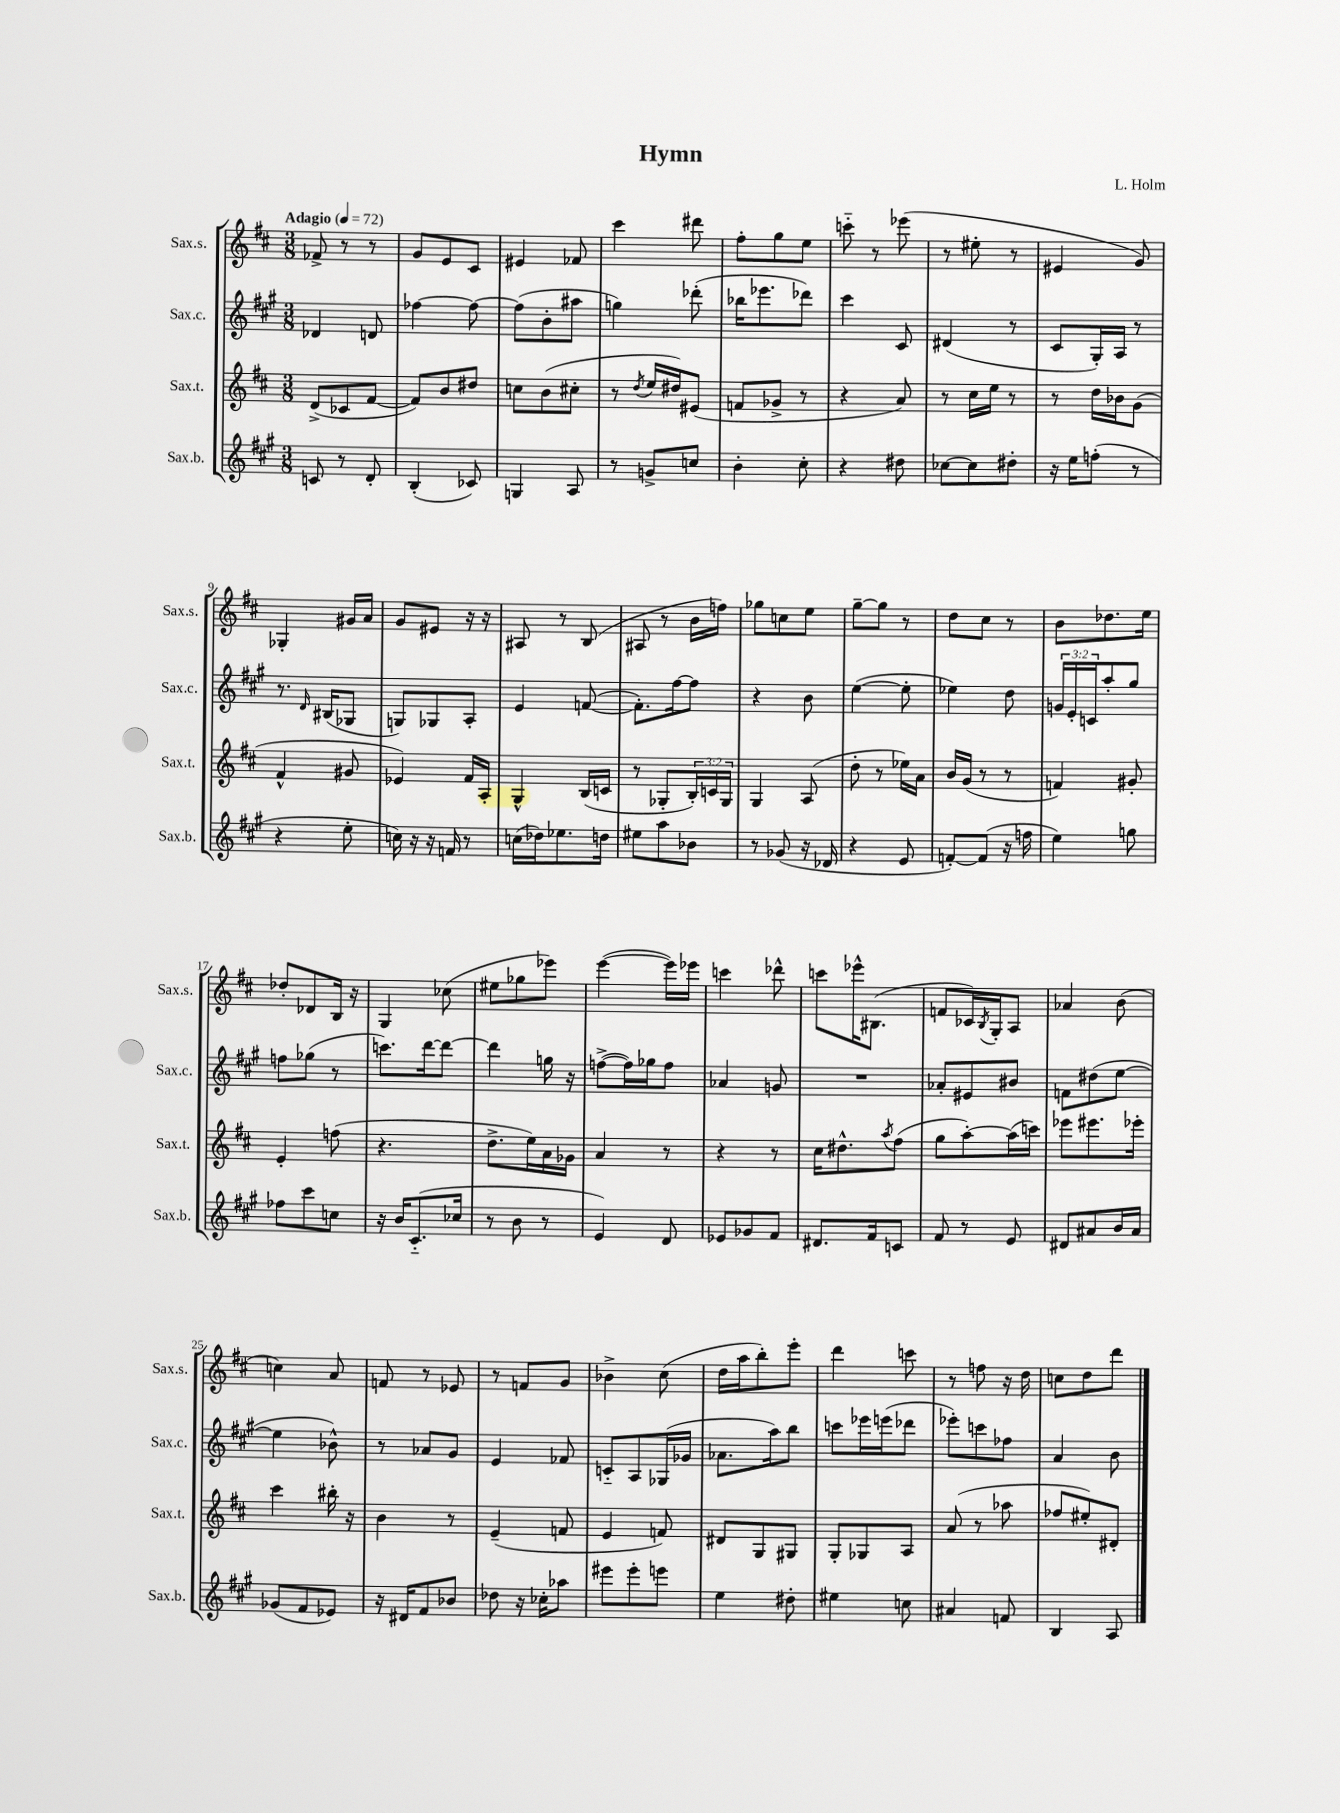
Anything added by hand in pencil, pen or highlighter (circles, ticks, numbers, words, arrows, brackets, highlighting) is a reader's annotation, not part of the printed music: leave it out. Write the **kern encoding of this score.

**kern	**kern	**kern	**kern
*part4	*part3	*part2	*part1
*staff4	*staff3	*staff2	*staff1
*I"Sax.b.	*I"Sax.t.	*I"Sax.c.	*I"Sax.s.
*I'Sax.b.	*I'Sax.t.	*I'Sax.c.	*I'Sax.s.
*clefG2	*clefG2	*clefG2	*clefG2
*k[f#c#g#]	*k[f#c#]	*k[f#c#g#]	*k[f#c#]
*M3/8	*M3/8	*M3/8	*M3/8
*MM72	*MM72	*MM72	*MM72
=1	=1	=1	=1
!	!	!	!LO:TX:a:B:t=Adagio
8cn/	(8d^/L	4d-X/	8f-X^/
8r	8c-X/	.	8r
8d'/	[8f#/J	8dn/	8r
=2	=2	=2	=2
(4B'/	8f#/L])	[4ff-X\	8g/L
.	8b/	.	8e/
8c-X/)	8dd#X/J	8ff-\_	8c#/J
=3	=3	=3	=3
4Gn/	8ccn\L	(8ff-\L]	4e#X/
.	(8b\	8b'\	.
8A/	8cc#X'\J	8aa#X\J	8f-X/
=4	=4	=4	=4
8r	8r	4ggn\)	4ccc#\
.	8qdd/	.	.
8gn^/L	16ee/LL	.	.
.	16dd#X/J)	.	.
8ccn/J	(8e#X/J	(8ddd-X'\	8ddd#X\
=5	=5	=5	=5
4b'\	8fn/L	16bb-X\KL	8ff#'\L
.	.	8.eee-X\	.
.	8g-X^/J	.	8gg\
8cc#'\	8r	8ddd-X\J)	8ee\J
=6	=6	=6	=6
4r	4r	4ccc#\	8cccn\
.	.	.	8r
8dd#X\	8a/)	8c#/	(8eee-X\
=7	=7	=7	=7
[8cc-X\L	8r	(4d#X/	8r
8cc-\]	16cc#\LL	.	8ee#X'\
.	16ee\JJ	.	.
8dd#X'\J	8r	8r	8r
=8	=8	=8	=8
16r	8r	8c#/L	4e#X/
16ee\KL	.	.	.
(8ffn'\J	16dd\LL	16G#'/L)	.
.	16b-X\J	16A/JJ	.
8r	(8g\J	8r	8g/)
!!LO:LB:g=z
=9	=9	=9	=9
4r	4f#^^/	8.r	4G-X'/
.	.	16qqd/	.
.	.	(16B#X/KL	.
8ee'\	8g#X/	8G-X/J	16g#X/LL
.	.	.	16a/JJ
=10	=10	=10	=10
16ccn\)	4e-X/)	8Gn/L)	8g/L
16r	.	.	.
16r	.	8G-X/	8e#X/J
16fn/	.	.	.
8r	16f#/LL	8A'/J	16r
.	16A'/JJ	.	16r
=11	=11	=11	=11
(16ccn\LL	4G^^/	4e/	8A#X/
16dd-X\J)	.	.	.
8.ee-X\	.	.	8r
.	(16B/LL	([8fn/	(8B/
16ddn\Jk	16cn/JJ	.	.
=12	=12	=12	=12
8ee#X\L	8r	8.f'\L])	8A#X/
8aa\	8G-X'/L	.	8r
.	.	[16ff#\k	.
8b-X\J	24B'/L)	8ff#\J]	16b\LL
.	24cn/	.	.
.	.	.	16ffn\JJ)
.	24G-/JJ	.	.
=13	=13	=13	=13
8r	4G/	4r	8gg-X\L
(8g-X/	.	.	8ccn\
16r	(8A/	8b\	8ee\J
16d-X/	.	.	.
=14	=14	=14	=14
4r	8dd'\	([4ee\	[8gg~\L
.	8r	.	8gg\J]
8e/	16ee-X\LL)	8ee'\]	8r
.	16a\JJ	.	.
=15	=15	=15	=15
[8fn'/L)	16b/LL	4ee-X\)	8dd\L
.	(16g/JJ	.	.
(8f/J]	8r	.	8cc#\J
16r	8r	8dd\	8r
16ffn\	.	.	.
=16	=16	=16	=16
4ee\)	4fn/)	24gn/LL	8b\L
.	.	24e'/	.
.	.	24cn/J	.
.	.	8aa'/	8.dd-X\
8ggn\	8g#X'/	8gg#/J	.
.	.	.	16ee\Jk
!!LO:LB:g=z
=17	=17	=17	=17
8ff-X\L	4e'/	8ffn\L	8dd-X'/L
8ccc#\	.	(8gg-X\J	8d-X/
8ccn\J	(8ffn\	8r	16B/Jk
.	.	.	16r
=18	=18	=18	=18
16r	4.r	8.cccn\L)	4G/
16b/KL	.	.	.
(8.c#/	.	.	.
.	.	[16ddd\k	.
.	.	8ddd\J_	(8cc-X\
16cc-X/Jk	.	.	.
=19	=19	=19	=19
8r	8.dd^\L	4ddd\]	8ee#X\L
8b\	.	.	8gg-X\
.	16ee\L)	.	.
8r	16a\	16ggn\	8eee-X\J)
.	16g-X\JJ	16r	.
=20	=20	=20	=20
4e/)	4a/	([8ffn^\L	([4eee\
.	.	16ff\L])	.
.	.	16gg-X\J	.
8d/	8r	8ff\J	16eee\LL])
.	.	.	16eee-X\JJ
=21	=21	=21	=21
8e-X/L	4r	4a-X/	4cccn\
8g-X/	.	.	.
8f#/J	8r	8gn/	8ddd-X^^\
=22	=22	=22	=22
8.d#X/L	16cc#\KL	4.r	8cccn\L
.	8.dd#X^^\	.	.
.	.	.	16eee-X^^\K
16f#/k	.	.	(8.B#X\J
.	8qaa/	.	.
8cn/J	(8ff#\J	.	.
=23	=23	=23	=23
8f#/	8gg\L	8a-X'/L	8fn/L
8r	[8aa'\)	8e#X/	16c-X/L)
.	.	.	8qB/
.	.	.	16G'/J
8e/	(16aa\L]	8b#X/J	8A/J
.	16cccn\JJ)	.	.
=24	=24	=24	=24
8d#X/L	8eee-X\L	8fn\L	4a-X/
8a#X/	8.eee#X\	(8dd#X\	.
16b/L	.	[8ee\J	(8b\
16a#/JJ	16eee-X'\Jk	.	.
!!LO:LB:g=z
=25	=25	=25	=25
(8g-X/L	4ccc#\	4ee\]	4ccn\)
8f#/	.	.	.
8e-X/J)	16bb#X'\	8b-X^^\)	8a/
.	16r	.	.
=26	=26	=26	=26
16r	4b\	8r	8fn/
16d#X/KL	.	.	.
8f#/	.	8a-X/L	8r
8b-X/J	8r	8g#/J	8e-X/
=27	=27	=27	=27
8dd-X\	(4e~/	4e/	8r
16r	.	.	8fn/L
16cc-X'\KL	.	.	.
8aa-X\J	8fn/	8f-X/	8g/J
=28	=28	=28	=28
8eee#X\L	4e/	8cn/L	4b-X^\
8eee#'\	.	8A/	.
8eeen\J	8fn/)	(16G-X/L	(8cc#\
.	.	16g-X/JJ	.
=29	=29	=29	=29
4ee\	8d#X/L	8.a-X\L	16dd\LL
.	.	.	16aa\J
.	8G/	.	8bb'\)
.	.	16aa\k)	.
8dd#X'\	8G#X/J	8bb\J	8eee'\J
=30	=30	=30	=30
4ee#X\	8G'/L	8cccn\L	4ddd\
.	8G-X/	16eee-X\L	.
.	.	(16eeen\J	.
8ccn\	8A/J	8ddd-X\J	8cccn\
=31	=31	=31	=31
4a#X/	(8a/	8eee-X'\L)	8r
.	8r	8cccn\	8ffn\
8fn/	8aa-X\	8ff-X\J	16r
.	.	.	16dd\
=32	=32	=32	=32
4B/	8ff-X/L	4a/	8ccn\L
.	8ee#X'/)	.	8dd\
8A/	8d#X'/J	8b\	8ddd\J
==	==	==	==
*-	*-	*-	*-
